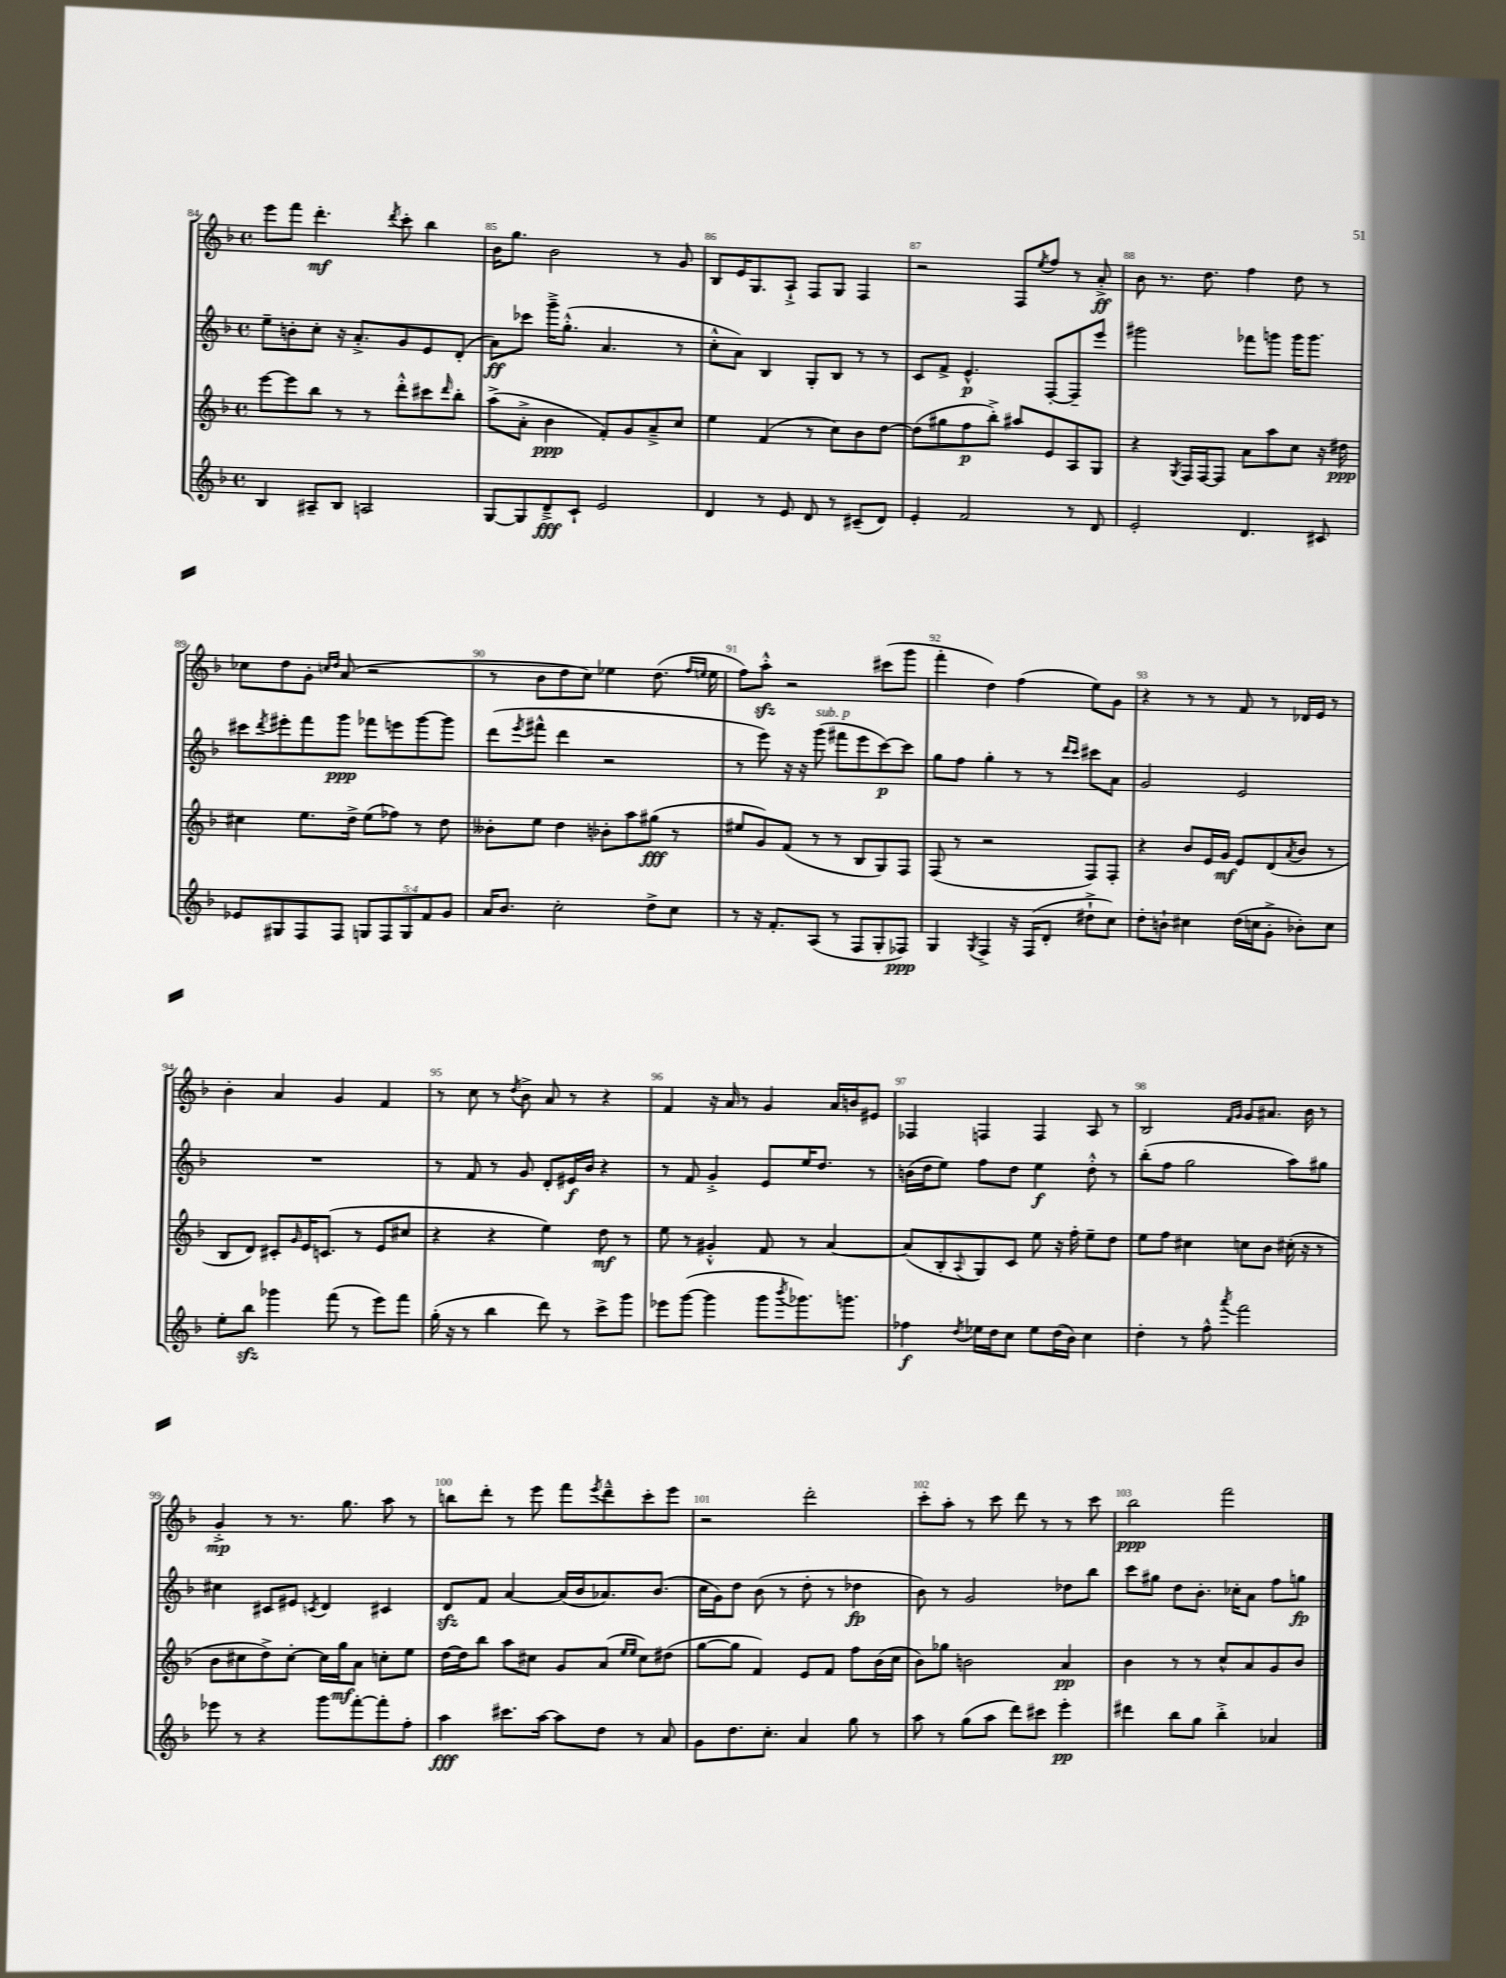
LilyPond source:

<<
\new StaffGroup <<
\new Staff = "s0" {
    \clef treble \key f \major \defaultTimeSignature \time 4/4
    e'''8 f'''8 d'''4.-.\mf \acciaccatura { d'''8 } c'''8-. bes''4 |
    bes'16 g''8. bes'2 r8 g'8 |
    bes8 e'16 g8. a8-!-> f8 g8 f4 |
    r2 f8 \acciaccatura { e''8 } f''8 r8 a'8-.->\ff |
    bes'8 r8. d''8. f''4 d''8 r8 |
    ces''8 d''8 g'8-. \grace { c''16 d''16 } a'8( r2 |
    r8 bes'8 d''8 c''8) ees''4 d''8.( \grace { f''16 e''16 } e''16 |
    f''8) a''8-.-^\sfz r2 cis'''8( g'''8 |
    f'''4-. d''4) f''4( e''8) g'8 |
    r4 r8 r8 f'8 r8 des'16 e'16 r8 |
    bes'4-. a'4 g'4 f'4 |
    r8 c''8 r8 \acciaccatura { d''8 } bes'8-> a'8 r8 r4 |
    f'4 r16 a'16 r8 g'4 a'16 b'16 eis'8 |
    fes4 f4 f4 a8 r8 |
    bes2 \grace { f'16 g'16 } g'8 ais'8. bes'16 r8 |
    g'4-.->\mp r8 r8. g''8. a''8 r8 |
    b''8 d'''8-. r8 e'''8 f'''8 \acciaccatura { e'''8 } d'''8---^ c'''8-. e'''8 |
    r2 d'''2-. |
    c'''8-. a''8-. r8 c'''8 d'''8 r8 r8 c'''8 |
    bes''2\ppp f'''2 \bar "|." |
}
\new Staff = "s1" {
    \clef treble \key f \major \defaultTimeSignature \time 4/4
    e''8-- b'8-. c''8-. r16 a'8.-.-> g'8 e'8 d'8-.( |
    a'8\ff) ces'''8 g'''16---> g''8.-.-^( a'4. r8 |
    c''8-.-^ a'8) bes4 g8-. bes8 r8 r8 |
    c'8 f'8-> e'4.-^\p f8~-. f8-- e'''8 |
    gis'''2 fes'''8 g'''8 g'''16 g'''8. |
    cis'''8 \acciaccatura { d'''8 } eis'''8-. f'''8 g'''8\ppp fes'''8 e'''8 g'''8~ g'''8 |
    d'''8( \acciaccatura { e'''8 } fis'''8-^ d'''4 r2 |
    r8 e'''8) r16 r16 g'''8^\markup { \italic "sub. p" }( fis'''8 e'''8 c'''8~\p) c'''8 |
    g''8 f''8 g''4-. r8 r8 \grace { d'''16 c'''16 } cis'''8 a'8 |
    g'2 e'2 |
    R1 |
    r8 f'8 r8 g'8 d'8-. eis'16\f bes'16 r4 |
    r8 f'8 g'4-.-> e'8 e''16 d''8. r8 |
    b'16( d''16 e''8) f''8 d''8 e''4\f d''8-.-^ r8 |
    bes''8-.( f''8 g''2 a''8) gis''8 |
    cis''4 cis'8 eis'8 \acciaccatura { c'8 } d'4 cis'4 |
    d'8\sfz f'8 a'4~ a'16( bes'16 aes'8.) bes'8.( |
    c''16 g'16) d''8 bes'8( r8 d''8-. r8 des''4\fp |
    bes'8) r8 g'2 des''8 bes''8 |
    c'''8 gis''8 d''8 bes'8.-. ces''16-. a'8 f''8 g''8\fp \bar "|." |
}
\new Staff = "s2" {
    \clef treble \key f \major \defaultTimeSignature \time 4/4
    e'''8~ e'''8 bes''8 r8 r8 d'''8-.-^ cis'''8 \grace { d'''16 } bes''8-. |
    a''8->( a'8-.-> bes'4\ppp f'8-.) g'8 a'8---> c''8 |
    e''4 f'4( r8 c''8) bes'8 d''8~ |
    d''8( gis''8 f''8\p bes''8-.->) ais''8 e'8 a8 g8 |
    r4 \acciaccatura { g8 } f16 f16~ f8 a'8 a''8 c''8 r16 dis''16\ppp |
    cis''4 e''8. d''16-> e''8( fes''8) r8 d''8 |
    beses'8-. e''8 d''4 bes'8-. a''8 gis''8\fff( r8 |
    eis''8 g'8) f'8( r8 r8 bes8 g8) f8 |
    f8( r8 r2 f8) f8-. |
    r4 bes'8 e'16 g'16\mf e'8 d'8( \acciaccatura { a'8 } bes'8 r8 |
    bes8 d'8) cis'8-. \grace { g'16 } e'16 c'8.( r8 e'8 cis''8 |
    r4 r4 e''4) d''8\mf r8 |
    e''8 r8 gis'4-.-^ f'8 r8 a'4~ |
    a'8( bes8-. \appoggiatura { a8 } g8) c'8 e''8 r16 f''16-. e''8-- d''8 |
    e''8 f''8 cis''4 c''8 bes'8 cis''16-.( r16 r8 |
    bes'8 cis''8 d''8->) cis''8~-. cis''16 g''16\mf a'8 c''8-. e''8 |
    d''16~ d''16 bes''8 a''8 cis''8 g'8 a'8( \grace { e''16 e''16 } cis''8) dis''8( |
    g''8~ g''8 f'4) e'8 f'8 f''8 bes'16( c''16 |
    bes'8) ges''8 b'2 a'4\pp |
    bes'4 r8 r8 c''8-^ a'8 g'8 bes'8 \bar "|." |
}
\new Staff = "s3" {
    \clef treble \key f \major \defaultTimeSignature \time 4/4 \override Staff.TupletNumber.text = #tuplet-number::calc-fraction-text
    bes4 ais8-- bes8 a2 |
    g8~ g8 d'8--->\fff c'8-! e'2 |
    d'4 r8 e'8 d'8 r8 cis'8--( d'8) |
    e'4-. f'2 r8 d'8 |
    e'2-. d'4. cis'8 |
    ees'8 gis8 f8 f8 \tuplet 5/4 { g8 f8 g8 f'8 g'8 } |
    a'16 bes'8. c''2-. d''8-> c''8 |
    r8 r16 f'8.-. a8( r8 f8 g8-. fes8\ppp) |
    g4 \acciaccatura { g8 } f4-> r16 f16( d'8-. dis''8-!-> c''8) |
    d''8-. b'8-! cis''4 d''16( c''16 g'8-.-> bes'8-.) c''8 |
    e''8-. bes''8\sfz ges'''4 f'''8( r8 e'''8) f'''8 |
    g''16-.( r16 r8 bes''4 d'''8) r8 c'''8-> g'''8 |
    ees'''8 g'''8~( g'''4 g'''8 \acciaccatura { bes'''8 } ges'''8.) g'''8. |
    fes''4\f \acciaccatura { d''8 } ees''16 d''16 c''8 ees''8 d''16( bes'16) c''4 |
    d''4-. r8 f''8-^ \acciaccatura { a'''8 } f'''2 |
    ees'''8 r8 r4 g'''8 f'''8~-. f'''8-. f''8-. |
    a''4\fff cis'''8. a''16~ a''8 d''8 r8 a'8 |
    g'8 d''8. c''8.-. a'4 g''8 r8 |
    a''8 r8 g''8( a''8 d'''8) cis'''8 e'''4-.\pp |
    dis'''4 bes''8 g''8 bes''4-.-> aes'4 \bar "|." |
}
>>
>>
\layout { \context { \Score currentBarNumber = #84 \override BarNumber.break-visibility = ##(#f #t #t) barNumberVisibility = #all-bar-numbers-visible } }
